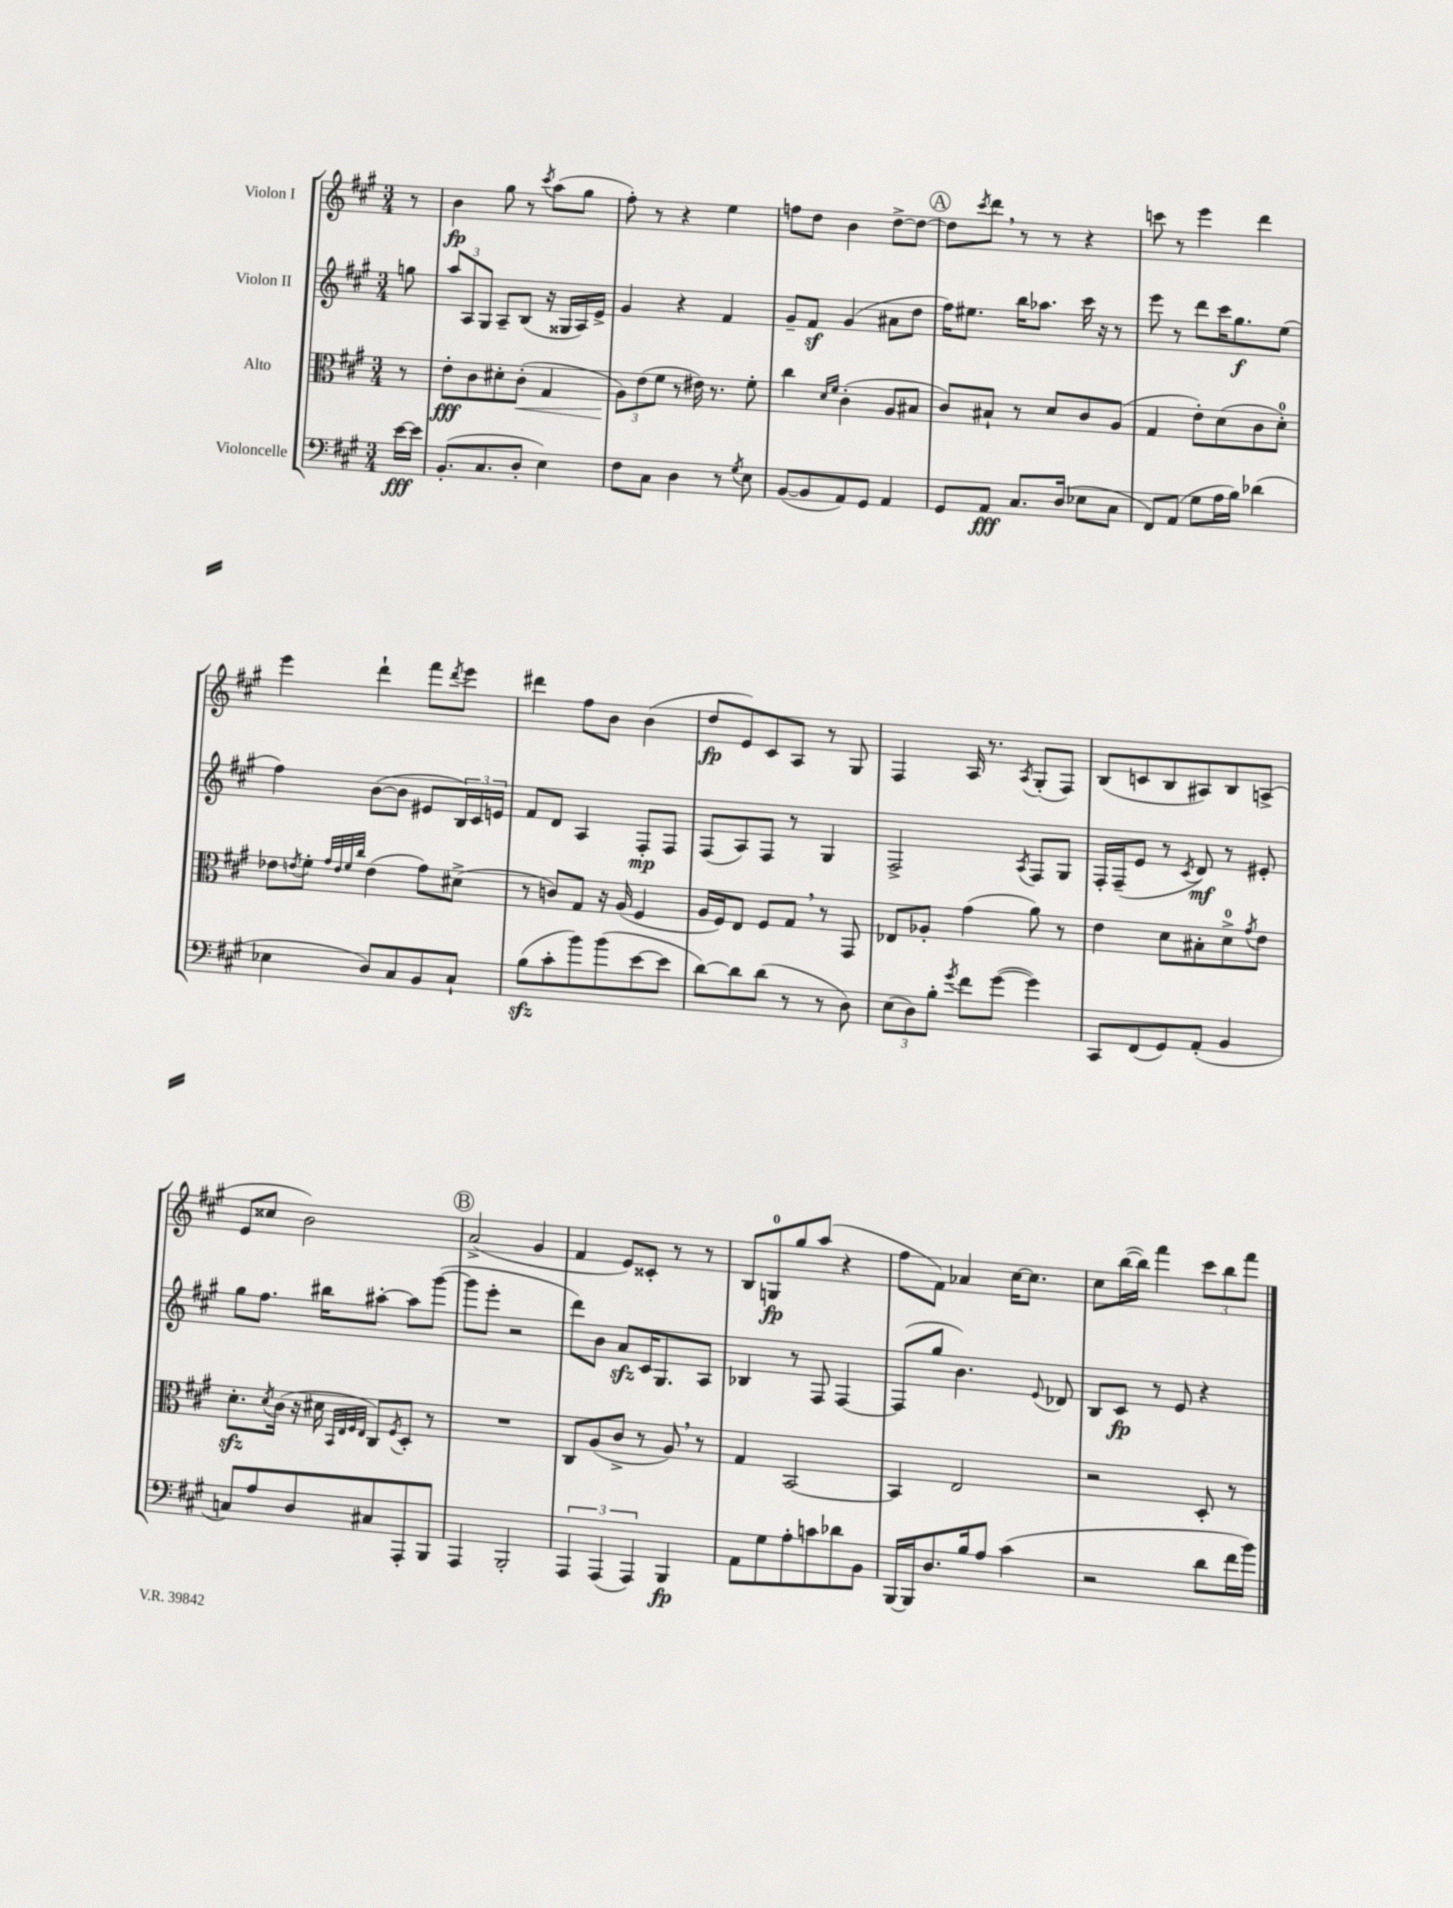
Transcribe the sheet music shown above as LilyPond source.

<<
\new StaffGroup <<
\new Staff = "s0" \with { instrumentName = "Violon I" } {
    \clef treble \key a \major \numericTimeSignature \time 3/4 \partial 8
    r8 |
    b'4\fp gis''8 r8 \acciaccatura { cis'''8 } a''8( gis''8 |
    fis''8-.) r8 r4 e''4 |
    f''8 d''8 b'4 d''8~-> d''8~ |
    \mark \markup { \circle "A" } d''8 \acciaccatura { cis'''8 } d'''8 \breathe r8 r8 r4 |
    c'''8 r8 e'''4 d'''4 |
    e'''4 d'''4-! fis'''8 \acciaccatura { d'''8 } e'''8 |
    dis'''4 fis''8 b'8 b'4( |
    d''8\fp e'8) cis'8 a8 r8 gis8 |
    fis4 a16 r8. \acciaccatura { a8 } gis8-.( fis8) |
    b8( c'8 b8 ais8) b8 a8->( |
    e'8 cisis''8 b'2) |
    \mark \markup { \circle "B" } a'2->( gis'4 |
    fis'4 e'8) cisis'8-. r8 r8 |
    b8 g8-0\fp gis''8 a''8( r4 |
    fis''8 fis'8) aes'4 cis''16~ cis''8. |
    cis''8 b''16~( b''16) fis'''4 \tuplet 3/2 { cis'''8 b''8 fis'''8 } \bar "|." |
}
\new Staff = "s1" \with { instrumentName = "Violon II" } {
    \clef treble \key a \major \numericTimeSignature \time 3/4 \partial 8
    g''8 |
    \tuplet 3/2 { a''8 a8 gis8 } a8-- b8( r16 gisis16 a16) e'16-> |
    gis'4 r4 fis'4 |
    gis'8-- fis'8\sf gis'4( ais'8 d''8 |
    \mark \markup { \circle "A" } fis''16) eis''8. b''16 aes''8. cis'''16 r16 r8 |
    e'''8 r8 d'''8 cis'''16 gis''8.\f e''8( |
    fis''4) b'8~( b'8 eis'8 \tuplet 3/2 { b16) cis'16 e'16 } |
    fis'8 d'8 a4 fis8-.\mp fis8 |
    fis8( a8) fis8 r8 gis4 |
    fis2-> \acciaccatura { a8 } fis8 gis8 |
    fis16-. fis16--( e'8 r8 \acciaccatura { cis'8 } d'8\mf) r8 eis'8-. |
    gis''8 fis''8. bis''16 ais''8~-. ais''8 gis'''8~( |
    \mark \markup { \circle "B" } gis'''8 e'''8-. r2 |
    d'''8) b'8 a'8\sfz cis'16 gis8. a8 |
    bes4 r8 fis8 fis4~ |
    fis8( gis''8 b'4.) \appoggiatura { e'8 } des'8 |
    b8 cis'8\fp r8 e'8 r4 \bar "|." |
}
\new Staff = "s2" \with { instrumentName = "Alto" } {
    \clef alto \key a \major \numericTimeSignature \time 3/4 \partial 8
    r8 |
    e'8-.\fff cis'8 dis'8-. cis'8-.\<( gis4 |
    \tuplet 3/2 { a8\!) e'8( fis'8 } r8 eis'16) r8. fis'8-. |
    cis''4 \grace { d'16 fis'16 } cis'4-.( a8 bis8 |
    \mark \markup { \circle "A" } cis'8) bis8-! r8 d'8 cis'8 a8( |
    gis4 e'8-.) d'8( cis'8 d'8-0-.) |
    ees'8 \acciaccatura { e'8 } fis'8-. \grace { gis'32 e'32 fis'32 cis''32 } e'4( gis'8) dis'8->( |
    r8 c'8) gis8 r16 a16( fis4 |
    a16 fis16) e8 fis8 gis8 \breathe r8 gis,8 |
    ees8 aes8-. gis'4( a'8) r8 |
    e'4 d'8 bis8-. d'8-0-> \acciaccatura { gis'8 } e'8 |
    d'8.-.\sfz \acciaccatura { d'8 } cis'16( r16 dis'16 \grace { b,32 e32 fis32 e32 } cis8) \acciaccatura { fis8 } d8-. r8 |
    \mark \markup { \circle "B" } R2. |
    cis8 a8( cis'8-> r8 a8) \breathe r8 |
    gis4 b,2~ |
    b,4 e2 |
    r2 d8-. r8 \bar "|." |
}
\new Staff = "s3" \with { instrumentName = "Violoncelle" } {
    \clef bass \key a \major \numericTimeSignature \time 3/4 \partial 8
    e'16~\fff e'16 |
    b,8.-.( cis8. d8-. e4) |
    fis8 cis8 d4 r8 \acciaccatura { gis8 } e8 |
    b,8~( b,8 a,8) gis,8 a,4 |
    \mark \markup { \circle "A" } gis,8 a,8\fff cis8. d16( ees8 cis8 |
    fis,8) a,8( gis8 a16 b16) des'4( |
    ees4 d8) cis8 b,8 cis8-! |
    b8\sfz( cis'8-. b'8) b'8( e'8~ e'8 |
    d'8~) d'8 d'8( r8 r8 d8) |
    \tuplet 3/2 { e8( d8) b8-. } \acciaccatura { gis'8 } fis'8 gis'8~( gis'4) |
    cis,8 fis,8( gis,8) a,8-.( b,4 |
    c8) a8 d8 cis8 a,,8-. b,,8 |
    \mark \markup { \circle "B" } a,,4 b,,2-. |
    \tuplet 3/2 { a,,4 a,,4( a,,4) } b,,4\fp |
    a,8 gis8 a8-. c'8 des'8 b,8 |
    b,,16~ b,,16 d8. b16 a8 cis'4( |
    r2 d'8 fis'16 b'16) \bar "|." |
}
>>
>>
\layout { \context { \Score \remove "Bar_number_engraver" } }
